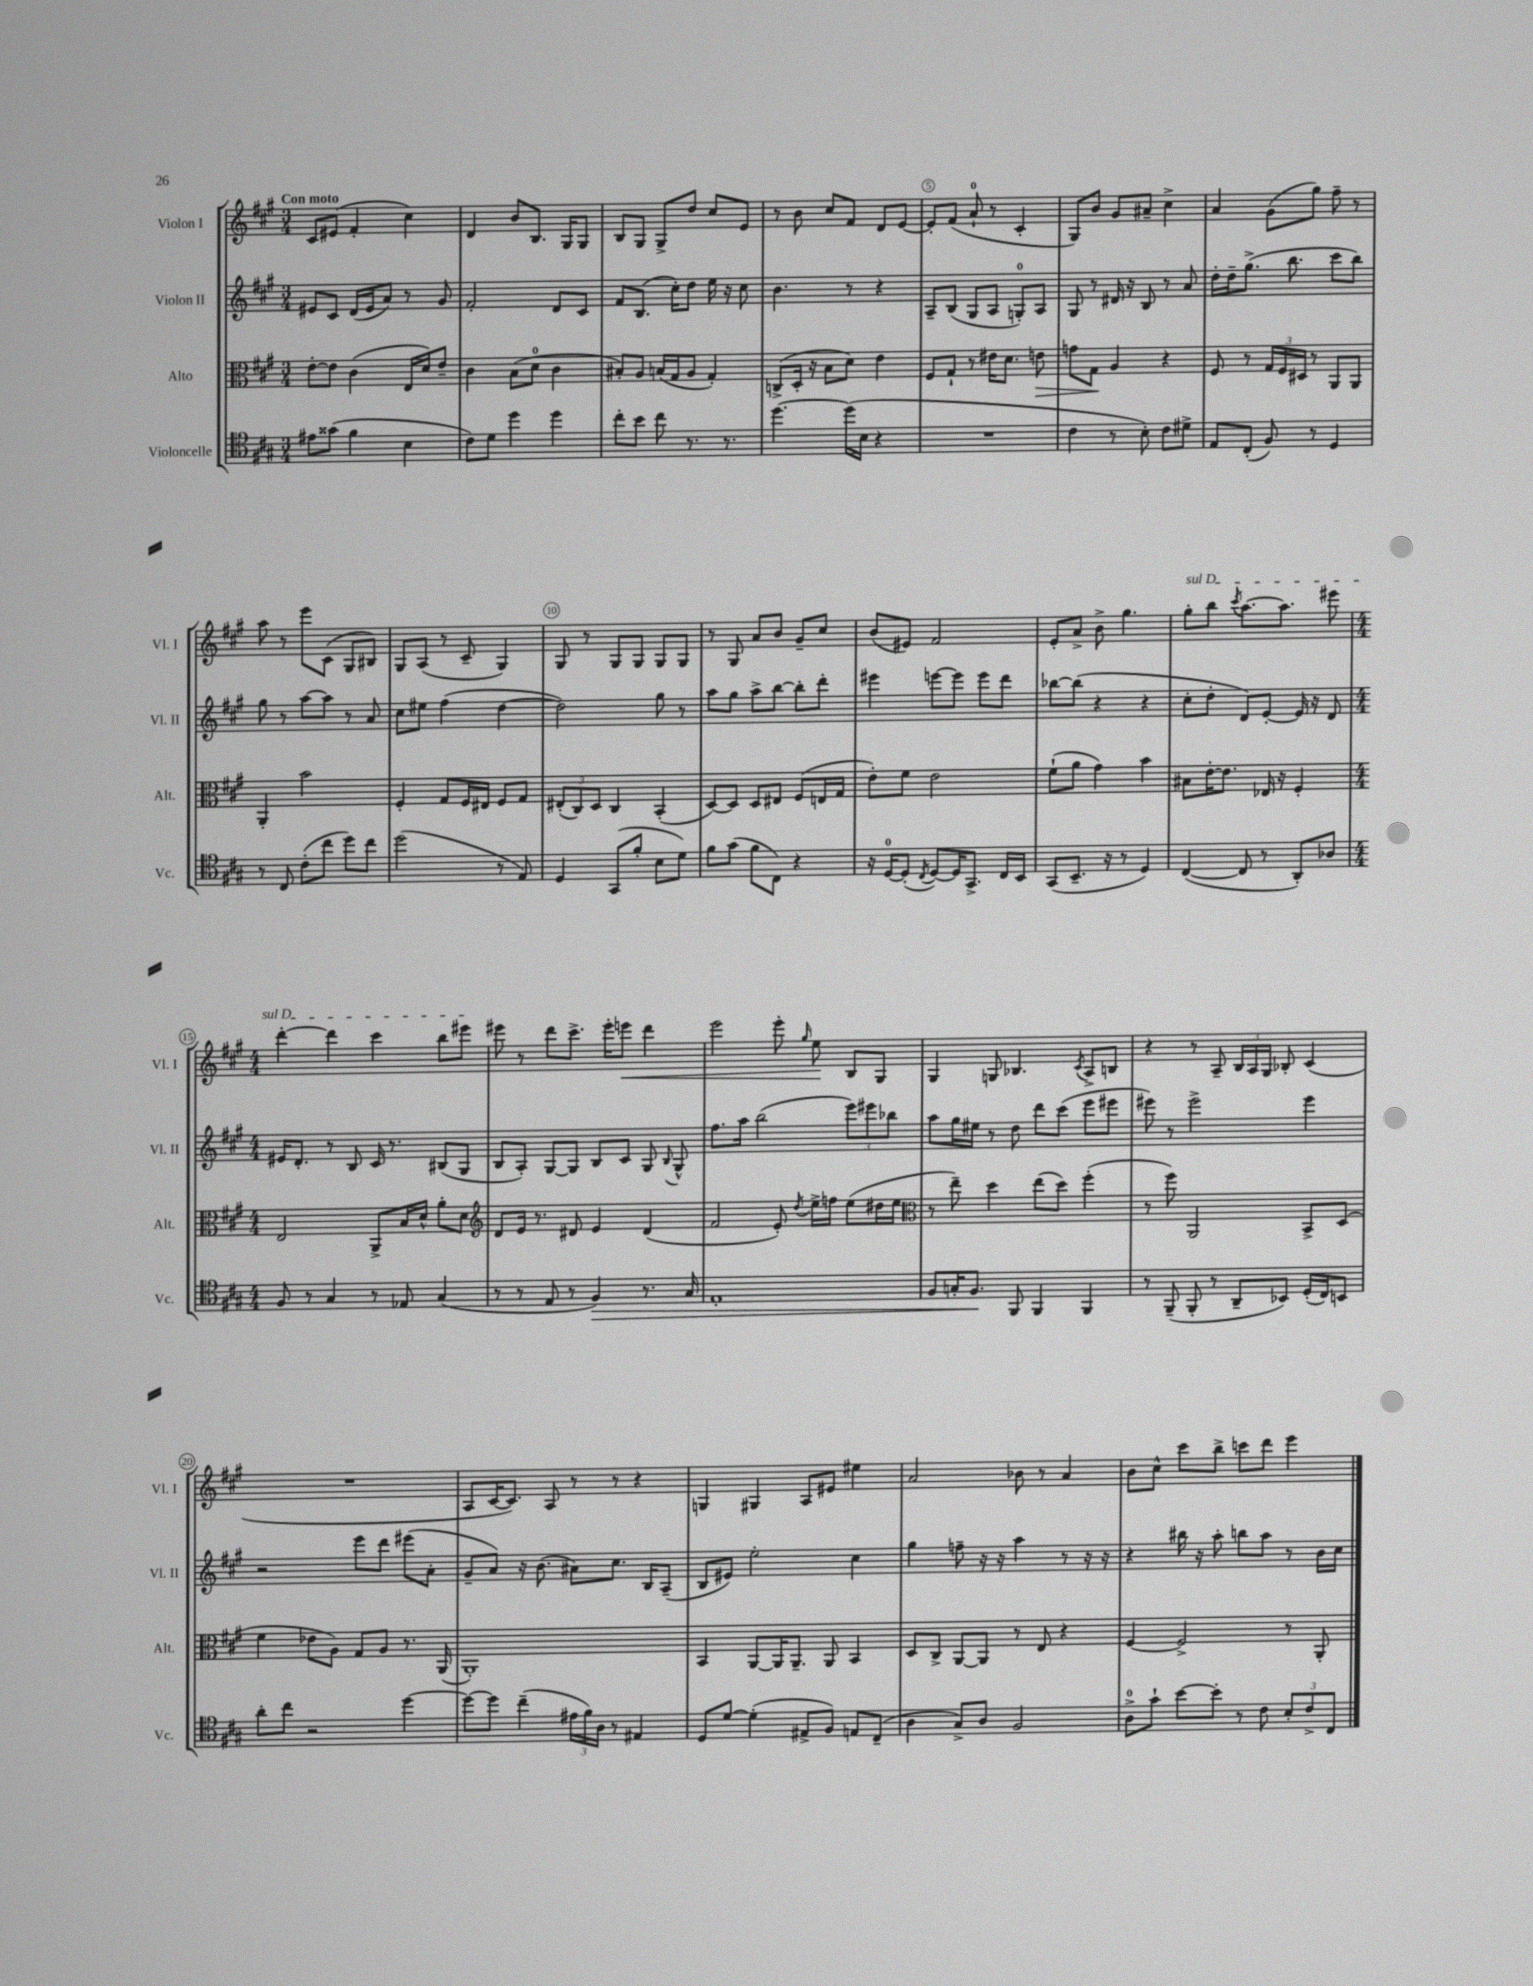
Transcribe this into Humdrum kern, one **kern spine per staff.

**kern	**kern	**kern	**kern
*staff4	*staff3	*staff2	*staff1
*clefC4	*clefC3	*clefG2	*clefG2
*k[f#c#g#]	*k[f#c#g#]	*k[f#c#g#]	*k[f#c#g#]
*M3/4	*M3/4	*M3/4	*M3/4
8e#\L	[8e'\L	8e#/L	8c#/L
(8g##\J	8e\]J	8c#/J	(8e#/J
4f#\	(4c#\	(16d/LL	4f#'/
.	.	16e#/J	.
.	.	8a/J)	.
4B\	16E/LL	8r	4cc#\)
.	16d/J)	.	.
.	8e~/J	8g#/	.
=	=	=	=
8c#\L)	4c#\	2f#'/	4d/
8d\J	.	.	.
4dd\	(8B\L	.	8b/L
.	8d\J	.	8.B/J
4dd\	4c#\	8d/L	.
.	.	.	16G#/LK
.	.	8c#/J	8G#/J
=	=	=	=
8cc#'\L	8B#'/L)	8f#/L	8B/L
8b\J	8A/J	(8.B/J	8G#/J
8cc#\	(16B/LL	.	8G#^/L
.	16G#/J	16cc#'\LK)	.
8.r	8A/J	8dd\J	8dd/J
.	4G#'/)	16ee\	8cc#/L
8.r	.	16r	.
.	.	8cc#\	8e/J
=	=	=	=
[4.dd\	(8C^/L	4.b\	8r
.	16D'/Jk	.	8b\
.	16r	.	.
.	8B\L	.	8cc#/L
(16dd\]LL	8d\J)	8r	8f#/J
16B\JJ	.	.	.
4r	4e\	4r	8d/L
.	.	.	[8e/J
=	=	=	=
2.r	8F#/L	8A~/L	8e'/]L
.	8G#`/J	(8B/J	(8f#/J
.	8r	8G#/L	8a`/
.	16e#\LK	8A/J	8r
.	8.d\J	.	.
.	.	8G'/L)	4c#'/
.	8e\	8A/J	.
=	=	=	=
4c#\	8g\L	8G#/	8G#/L)
.	8G#\J	8r	8b/J
8r	4A/	16d#/	8g#/L
.	.	16r	.
8B'\)	.	8B/	8a#~/J
8c#\L	4r	8r	4cc#^\
8d#^\J	.	8a/	.
=	=	=	=
8E/L	8F#/	16dd'\LL	4a/
.	.	16dd~\J	.
(8C#'/J	8r	(8.gg#^\J	.
8F#/)	24G#/LL	.	(8g#\L
.	24F#/	.	.
.	.	8.bb\	.
.	24D#/JJ	.	.
8r	8r	.	8gg#\J)
4D/	8AA/L	8ccc#\L	8ff#~\
.	8AA/J	8bb\J)	8r
=	=	=	=
8r	4AA'/	8gg#\	8aa\
8C#/	.	8r	8r
(8c#'\L	2b\	[8aa\L	8eee\L
8cc#\J	.	8aa\]J	(8c#\J
8dd\L)	.	8r	8G#/L
8cc#\J	.	8a/	8B#/J)
=	=	=	=
(2dd\	4F#'/	8cc#\L	8G#/L
.	.	8ee#\J	(8A/J
.	8G#/L	(4ff#\	8r
.	16F#/L	.	8c#~/
.	16E#/JJ	.	.
8r	8F#/L	[4dd\	4G#/)
8E/)	8G#/J	.	.
=	=	=	=
4D/	(12E#'/L	2dd\])	8G#/
.	12C#/)	.	.
.	.	.	8r
.	12D/J	.	.
(8GG#/L	4C#/	.	8G#/L
8f#'/J	.	.	8G#/J
8B\L	(4BB'/	8gg#\	8G#/L
8d\J)	.	8r	8G#/J
=	=	=	=
8f#\L	[8D/L)	8aa\L	8r
(8g#\J	8D/]J	8gg#\J	8G#/
8f#\L	8D/L	8aa^\L	8a/L
8C#\J)	8E#/J	[8bb\J	8b/J
4r	(8F#/L	8bb'\]L	8g#~/L
.	16E/L	8ddd'\J	8cc#/J
.	16G#/JJ	.	.
=	=	=	=
16r	8e'\L)	4eee#\	(8b/L
[16D/LK	.	.	.
(8D'/]J	8f#\J	.	8e#/J)
8qC#/	.	.	.
[8D/L)	2e\	[8eee\L	2f#/
16D/]K	.	8eee\]J	.
8.GG#^/J	.	.	.
.	.	8eee\L	.
16C#/LL	.	8ddd\J	.
16BB/JJ	.	.	.
=	=	=	=
(8GG#/L	(8f#`\L	[8bb-\L	8e'/L
8.BB~/J	8a\J	(8bb-\]J	8a^/J
.	4g#\)	4r	8b^\
16r	.	.	.
8r	.	.	4.gg#\
4D/)	4b\	4r	.
=	=	=	=
([4C#/	8B#\L	8cc#'\L	8gg#'\L
.	[16e'\K	8dd'\J	8bb\J
.	8.e\]J	.	.
.	.	.	8qccc#/
8C#/]	.	8d/L)	[8.aa\L
8r	16E-/	[8e'/J	.
.	16r	.	8.aa\]J
8AA'/L)	4F#'/	16e/]	.
.	.	16r	.
8A-/J	.	8d/	8eee#\
=	=	=	=
*M4/4	*M4/4	*M4/4	*M4/4
8F#/	2E/	16e#/LK	[4ddd'\
.	.	8.d'/J	.
8r	.	.	.
4G#/	.	8r	4ddd\]
.	.	8B/	.
8r	8AA^/L	16c#/	4ccc#\
.	.	8.r	.
8E-/	16B/L	.	.
.	16d^^/JJ	.	.
(4G#/	8a'\L	(8B#/L	8bb\L
.	8d\J	8G#/J	8eee#\J
=	=	=	=
*	*clefG2	*	*
8r	8d/L	8B/L	8eee#\
8r	16e/Jk	8A'/J)	8r
.	8.r	.	.
8E/	.	[8G#/L	8ddd\L
8r	8d#/	8G#/]J	8.ccc#^\J
4F#/)	4e/	8B/L	.
.	.	.	16eee#'\LK
.	.	8c#/J	8eee\J
8.r	(4d#/	8G#/	4ddd\
.	.	8qqB/	.
.	.	8G#^^/	.
16G#/	.	.	.
=	=	=	=
1E'	2f#/	8.ff#\L	2eee\
.	.	16aa\Jk	.
.	.	(2bb\	.
.	8e'/)	.	8eee'\
.	8qdd/	.	16qqgg#/
.	16ee^\LL	.	8ee\
.	16ff\JJ	.	.
.	(8ee\L	12eee\L)	8B/L
.	.	12eee#\	.
.	16dd#\L	.	8G#/J
.	.	12bb-\J	.
.	16ee\JJ	.	.
=	=	=	=
*	*clefC3	*	*
8F#/L	8r	8aa\L	4G#/
16G'/K	8ee~\)	16gg#\L	.
8.F#/J	.	16ee#\JJ	.
.	4dd\	8r	8G/
8FF#/	.	8dd\	4.B-/
4FF#/	(8ee\L	8ddd\L	.
.	8dd\J)	(8ccc#\J	.
.	.	.	8qc#/
4FF#/	(4ff#'\	8eee\L	8A^/L
.	.	8eee#\J	8B/J
=	=	=	=
8r	8r	8eee#\)	4r
(8FF#~/	8ff#\)	8r	.
8FF#'/	2AA/	2eee#^\	8r
8r	.	.	8A~/
8AA~/L	.	.	24B/LL
.	.	.	24A/
.	.	.	24G#/JJ
8BB-/J)	.	.	8B-'/
(16D'/LL	8BB^/L	4eee#\	(4c#/
16C#/J)	.	.	.
8BB/J	(8D/J	.	.
=	=	=	=
8a'\L	4f#\	2r	1r
8cc#\J	.	.	.
2r	8e-\L	.	.
.	8A\J)	.	.
.	8G#/L	8eee\L	.
.	8A/J	8ddd\J	.
[4dd\	8.r	(8eee#\L	.
.	.	8a'\J	.
.	(16AA/	.	.
=	=	=	=
8dd\_L	1AA')	8g#~/L	8A/L
8dd\]J	.	8a/J)	[16c#/K
.	.	.	8.c#/]J)
(4cc#~\	.	16r	.
.	.	(8.b\	.
.	.	.	8A/
24e#\LL	.	8a#\L)	8r
24f#\)	.	.	.
24A\JJ	.	.	.
8r	.	8.cc#\J	8r
4E#/	.	.	4r
.	.	16B/LK	.
.	.	(8A~/J	.
=	=	=	=
8D/L	4BB/	8B/L	4G/
[8d/J	.	8e#/J)	.
(4d'\]	[8AA/L	2ee'\	4G#/
.	16AA/]K	.	.
.	8.AA~/J	.	.
8E#^/L	.	.	8A/L
8F#/J)	8AA/	.	8e#/J
8E/L	4BB/	4cc#\	4ee#\
(8C#~/J	.	.	.
=	=	=	=
4A\	8D/L	4gg#\	2a/
.	8C#^/J	.	.
8G#^/L)	[8AA/L	8ff~\	.
8A/J	8AA/]J	16r	.
.	.	16r	.
2F#/	8r	4aa\	8b-\
.	8E/	.	8r
.	4r	8r	4a/
.	.	16r	.
.	.	16r	.
=	=	=	=
8A^\L	[4F#/	4r	8b\L
8g#`\J	.	.	8cc#^^\J
[8b\L	2F#^/]	16bb#\	8ccc#\L
.	.	16r	.
8b'\]J	.	8aa'\	8bb^\J
8r	.	8bb\L	8ccc\L
8c#\	.	8aa\J	8ddd\J
12B'/L	8r	8r	4eee\
12c#^/	.	.	.
.	8AA'/	16b\LL	.
12C#/J	.	.	.
.	.	16cc#\JJ	.
==	==	==	==
*-	*-	*-	*-
